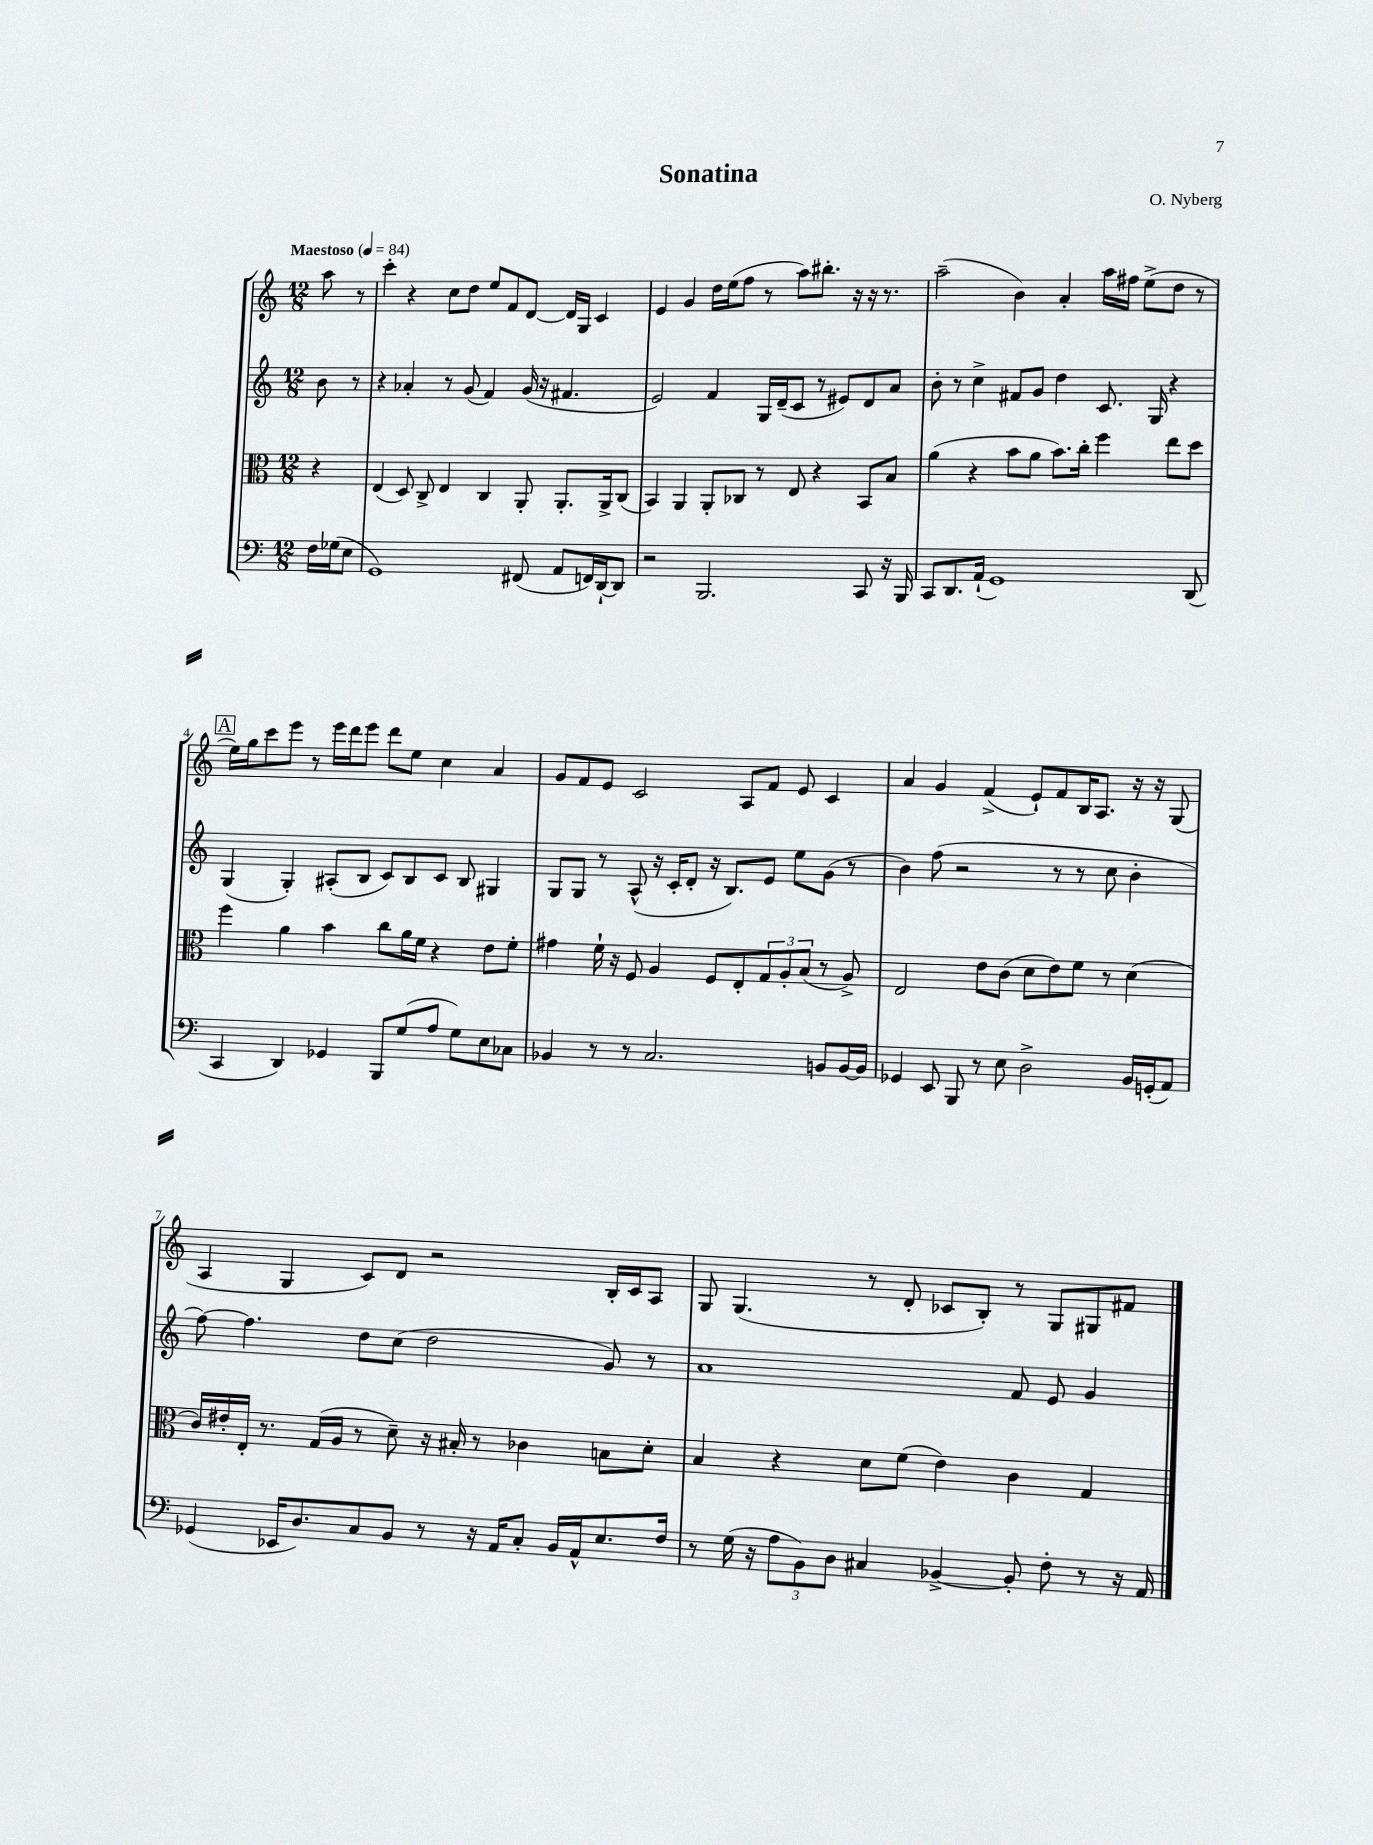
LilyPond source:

\header { title = "Sonatina" composer = "O. Nyberg" }
<<
\new StaffGroup <<
\new Staff = "s0" {
    \clef treble \key c \major \numericTimeSignature \time 12/8 \partial 4 \tempo "Maestoso" 4 = 84
    a''8 r8 |
    c'''4-. r4 c''8 d''8 e''8 f'8 d'8~ d'16 g16 c'4 |
    e'4 g'4 d''16 e''16( f''8 r8 a''8) bis''8.-. r16 r16 r8. |
    a''2--( b'4) a'4-. a''16 fis''16 e''8->( d''8 r8 |
    \mark \markup { \box "A" } e''16) g''16 c'''8 e'''8 r8 e'''16 d'''16 e'''8 d'''8 e''8 c''4 a'4 |
    g'8 f'8 e'8 c'2 a8 f'8 e'8 c'4 |
    a'4 g'4 f'4->( e'8-!) f'8 b16 a8. r16 r16 g8( |
    a4 g4 c'8) d'8 r2 b16-. c'16 a8 |
    g8 g4.( r8 d'8-. ces'8 b8-.) r8 g8 gis8 fis'8 \bar "|." |
}
\new Staff = "s1" {
    \clef treble \key c \major \numericTimeSignature \time 12/8 \partial 4
    b'8 r8 |
    r4 aes'4-. r8 g'8( f'4) g'16( r16 fis'4. |
    e'2) f'4 g16 d'16--( c'8 r8 eis'8) d'8 a'8 |
    b'8-. r8 c''4-> fis'8 g'8 d''4 c'8. g16 r4 |
    \mark \markup { \box "A" } g4( g4-.) ais8-.( b8 c'8) b8 c'8 b8 gis4 |
    g8 g8 r8 a8-^( r16 c'16-. d'8-. r16 b8.) e'8 e''8 g'8( r8 |
    b'4) f''8( r2 r8 r8 c''8 b'4-. |
    f''8~) f''4. d''8 c''8( d''2 g'8) r8 |
    a'1 f'8 e'8 g'4 \bar "|." |
}
\new Staff = "s2" {
    \clef alto \key c \major \numericTimeSignature \time 12/8 \partial 4
    r4 |
    e4( d8) c8-> e4 c4 a,8-. a,8.-. a,16-> c8( |
    b,4) a,4 a,8-. ces8 r8 e8 r4 b,8 b8 |
    a'4( r4 b'8 a'8 b'8.) c''16-. f''4 e''8 d''8 |
    \mark \markup { \box "A" } f''4 a'4 b'4 c''8 a'16 f'16 r4 e'8 f'8-. |
    gis'4 f'16-! r16 f8 a4 f8 e8-. \tuplet 3/2 { g8 a8-. b8( } r8 a8->) |
    e2 e'8 c'8( d'8 e'8) f'8 r8 d'4( |
    c'16) eis'16-. e16-. r8. g16( a16 r8 d'8--) r16 bis16-. r8 ces'4 b8 d'8-. |
    b4 r4 d'8 f'8( e'4) c'4 g4 \bar "|." |
}
\new Staff = "s3" {
    \clef bass \key c \major \numericTimeSignature \time 12/8 \partial 4
    f16 ges16( e8 |
    g,1) fis,8( a,8 f,16) d,16~-! d,8 |
    r2 b,,2. c,8 r16 b,,16 |
    c,8 d,8. a,16-!( g,1) d,8( |
    \mark \markup { \box "A" } c,4 d,4) ges,4 b,,8 g8( a8 g8) e8 ces8 |
    bes,4 r8 r8 c2. b,8 b,16~ b,16 |
    ges,4 e,8 b,,8 r8 e8 d2-> b,16 g,16-.( a,8) |
    ges,4( ees,16 d8.) c8 b,8 r8 r16 a,16 c8-. b,16 a,16-^ e8. f16 |
    r8 g16( r16 \tuplet 3/2 { a8 b,8) d8 } cis4 bes,4~-> bes,8-. f8-. r8 r16 a,16 \bar "|." |
}
>>
>>
